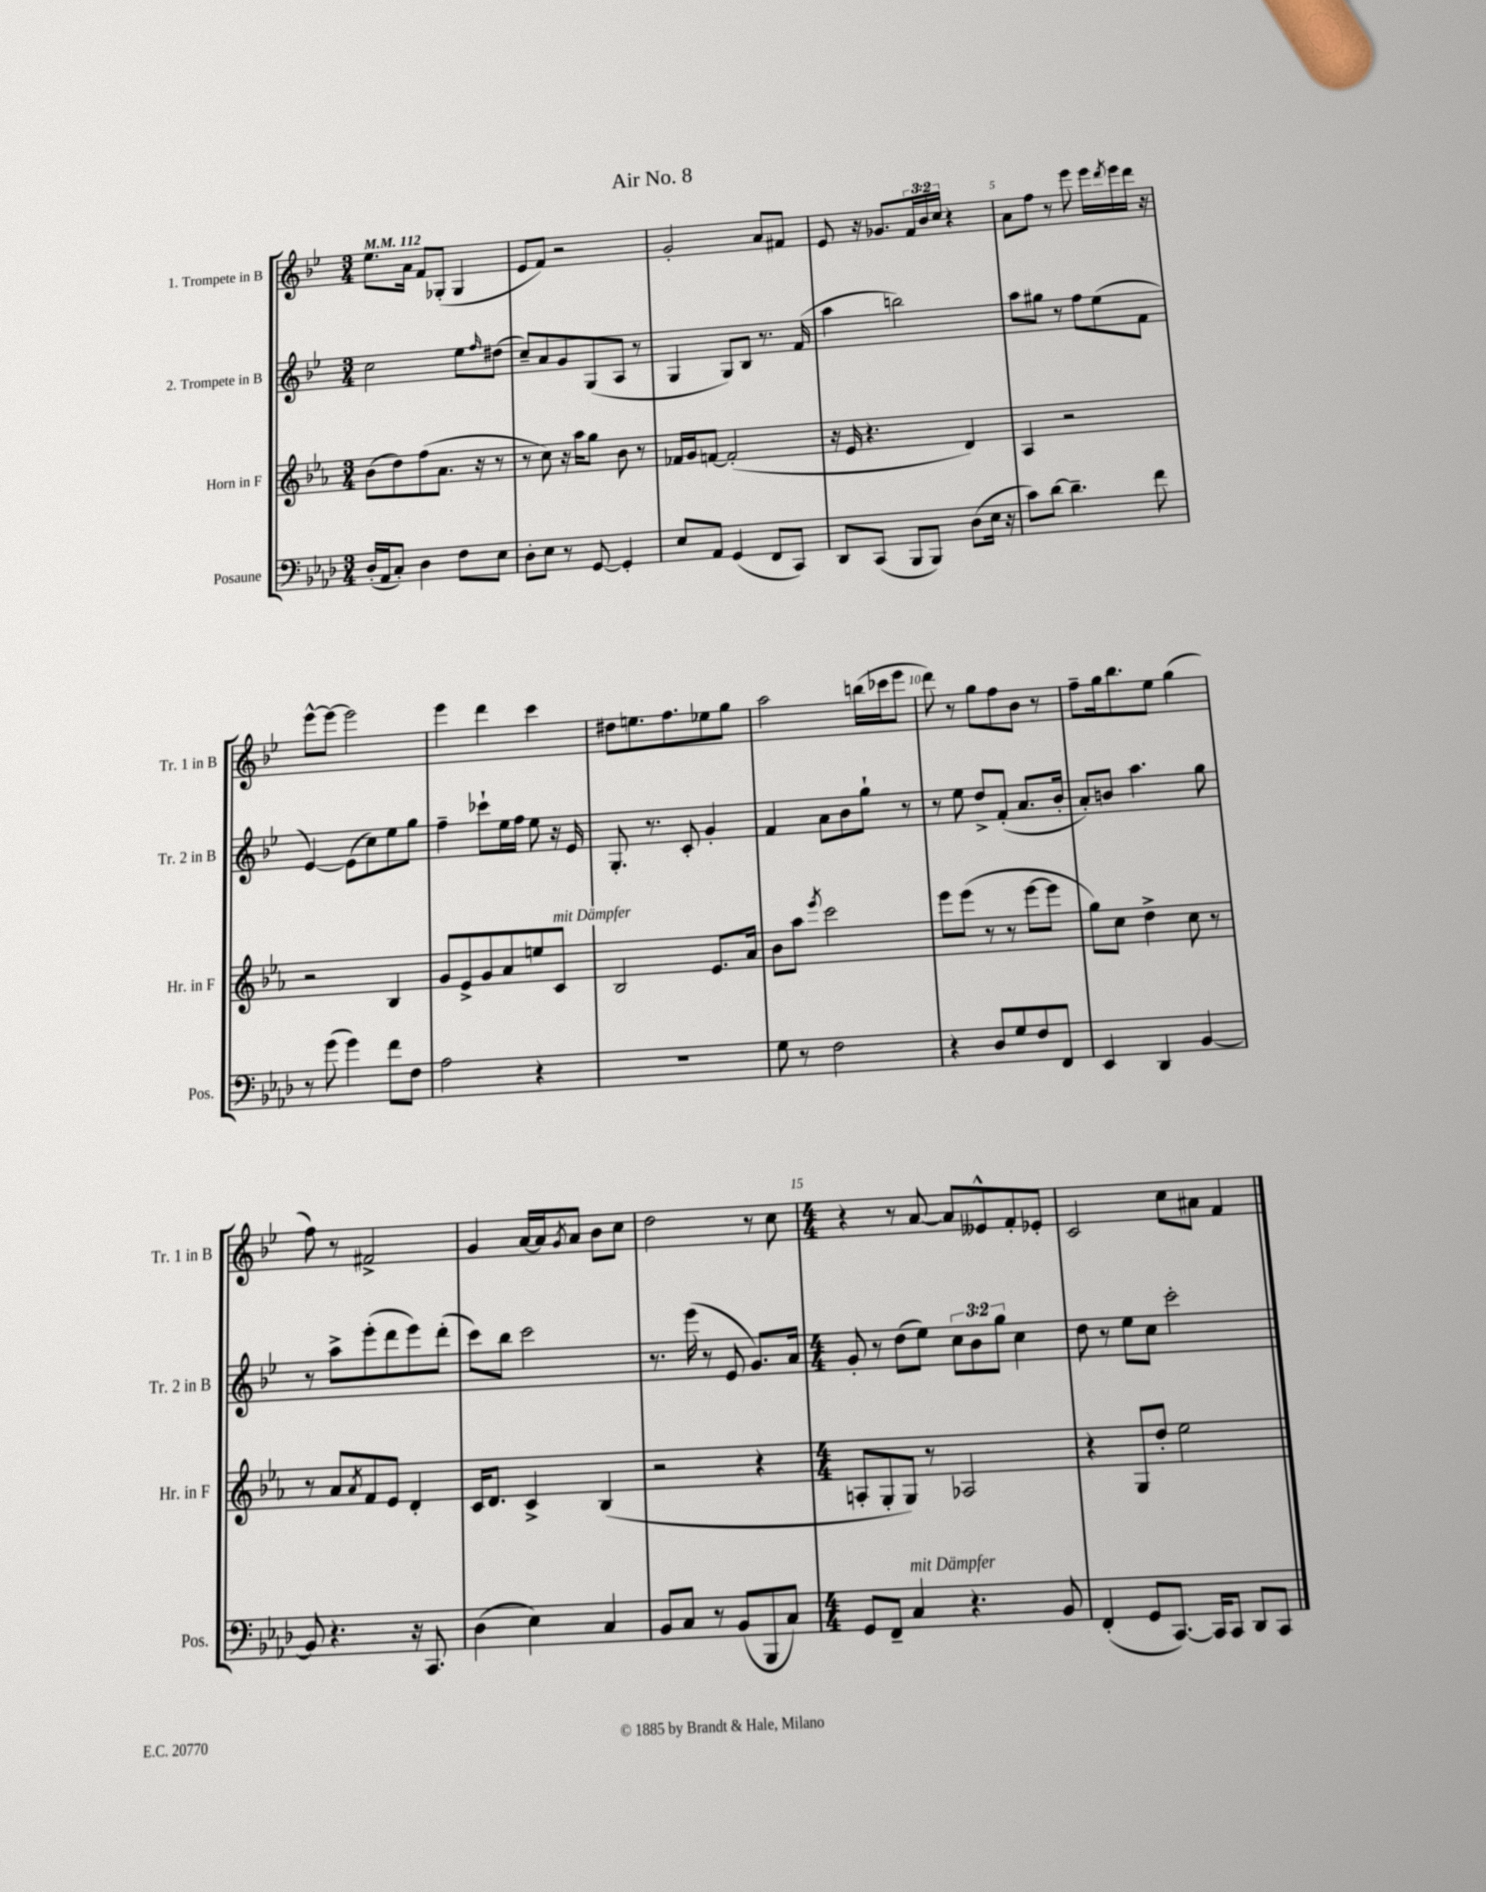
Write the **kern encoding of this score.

**kern	**kern	**kern	**kern
*staff4	*staff3	*staff2	*staff1
*clefF4	*clefG2	*clefG2	*clefG2
*k[b-e-a-d-]	*k[b-e-a-]	*k[b-e-]	*k[b-e-]
*M3/4	*M3/4	*M3/4	*M3/4
*MM112	*MM112	*MM112	*MM112
(16D-'/LL	(8b-\L	2cc\	8.ee-\L
16AA-/J	.	.	.
8C'/J)	8dd\)	.	.
.	.	.	16a\Jk
4D-\	(8ff\	.	8f/L
.	8.a-\J	.	(8G-'/J
8F\L	.	8ee-\L	4G-/
.	16r	.	.
.	.	16qqff/	.
8E-\J	8r	(8dd#\J	.
=	=	=	=
8D-'\L	8r	8cc~/L)	8e-/L
8E-\J	8cc\)	8a/	8f/J)
8r	16r	8g/	2r
.	16aa-\LK	.	.
[8GG/	8gg\J	(8G/	.
4GG'/]	8b-\	8A/J	.
.	8r	8r	.
=	=	=	=
8E-/L	16f-/LL	4G/	2g'/
.	16g/J	.	.
8AA-/J	[8f/J	.	.
(4GG/	(2f'/]	8G/L)	.
.	.	8B-/J	.
8FF/L	.	8.r	8a/L
8CC/J)	.	.	8f#/J
.	.	(16f/	.
=	=	=	=
8DD-/L	16r	4aa\	8e-/
.	16e-/	.	.
(8CC/J	4.r	.	16r
.	.	.	8.g-/L
8BBB-/L	.	2bb\)	.
8BBB-/J)	.	.	24f/L
.	.	.	24b-/
.	.	.	24cc/JJ
(8D-\L	4d/)	.	4r
16E-\Jk	.	.	.
16r	.	.	.
=	=	=	=
8c\L)	4A-/	8aa\L	8a\L
[8d-\J	.	8gg#\J	8ff\J
4.d-~\]	2r	8r	8r
.	.	8ff\L	8eee-\
.	.	(8ee-\	16eee-\LL
.	.	.	8qddd/
.	.	.	16eee-\
8f\	.	8f\J	16ddd\JJ
.	.	.	16r
=	=	=	=
8r	2r	[4e-/)	[8eee-^^\L
(8g\	.	.	8eee-\_J
4g\)	.	(8e-\]L	2eee-\]
.	.	8cc\)	.
8f\L	4B-/	8ee-\	.
8F\J	.	8gg\J	.
=	=	=	=
2A-\	8g/L	4ff~\	4eee-\
.	8e-^/	.	.
.	8g/	8ccc-`\L	4ddd\
.	8a-/	16ee-\L	.
.	.	16ff\JJ	.
4r	8ee/	8ee-\	4ccc\
.	8c/J	16r	.
.	.	16e-/	.
=	=	=	=
2.r	2B-/	8.G'/	8dd#\L
.	.	.	8.ee\
.	.	8.r	.
.	.	.	8.ff\
.	.	8c'/	.
.	8.e-/L	4g'/	8ee-\
.	.	.	8gg\J
.	16a-/Jk	.	.
=	=	=	=
8G\	8b-\L	4f/	2aa\
8r	8aa-\J	.	.
.	8qeee-/	.	.
2F\	2ccc\	8a\L	.
.	.	8b-\	.
.	.	8gg`\J	(16bb\LL
.	.	.	16ccc-\J
.	.	8r	8eee-\J
=	=	=	=
4r	8eee-\L	8r	8ddd\)
.	(8eee-\J	8ee-\	8r
8D-/L	8r	8dd^/L	8gg\L
8G/	8r	(8f'/J	8ff\
8F/	[8eee-\L	8.a/L	8b-\J
8FF/J	8eee-\]J	.	8r
.	.	16b-'/Jk	.
=	=	=	=
4EE-/	8gg\L)	8a'/L)	8ff~\L
.	8cc\J	8b/J	16gg\k
.	.	.	8.bb-\
4DD-/	4dd^\	4.aa\	.
.	.	.	8ee-\J
[4BB-/	8cc\	.	(4gg\
.	8r	8gg\	.
=	=	=	=
8BB-/]	8r	8r	8ff\)
4.r	8a-/L	8aa^\L	8r
.	8qa-/	.	.
.	8f/	(8eee-'\	2f#^/
.	8e-/J	8ddd\	.
16r	4d'/	8eee-\)	.
8.CC/	.	.	.
.	.	(8ddd'\J	.
=	=	=	=
(4D-\	16c/LK	8ccc\L)	4g/
.	8.d/J	.	.
.	.	8bb-\J	.
4E-\)	4c^/	2ccc\	[16a/LL
.	.	.	16a/]J
.	.	.	8qg/
.	.	.	8a/J
4C/	(4B-/	.	8b-\L
.	.	.	8cc\J
=	=	=	=
8BB-/L	2r	8.r	2dd\
8C/J	.	.	.
.	.	(16eee-\	.
8r	.	8r	.
(8BB-/L	.	8e-/	.
8BBB-/	4r	8.g/L)	8r
8C/J)	.	.	8cc\
.	.	16a/Jk	.
=	=	=	=
*M4/4	*M4/4	*M4/4	*M4/4
8GG/L	8A'/L	8g'/	4r
8FF~/J	8G'/	8r	.
4C/	8G/J)	(8dd\L	8r
.	8r	8ee-\J)	[8a/
4.r	2A-/	12cc\L	8a/]L
.	.	12b-\	.
.	.	.	8e--^^/
.	.	12gg\J	.
.	.	4cc\	8f'/
8BB-/	.	.	8e-'/J
=	=	=	=
(4FF'/	4r	8dd\	2c/
.	.	8r	.
8GG/L	8G/L	8ee-\L	.
[8.CC/J)	8dd'/J	8cc\J	.
.	2ee-\	2ccc'\	8cc\L
16CC/]LK	.	.	.
8CC/J	.	.	8a#\J
8DD-/L	.	.	4f/
8CC/J	.	.	.
==	==	==	==
*-	*-	*-	*-
